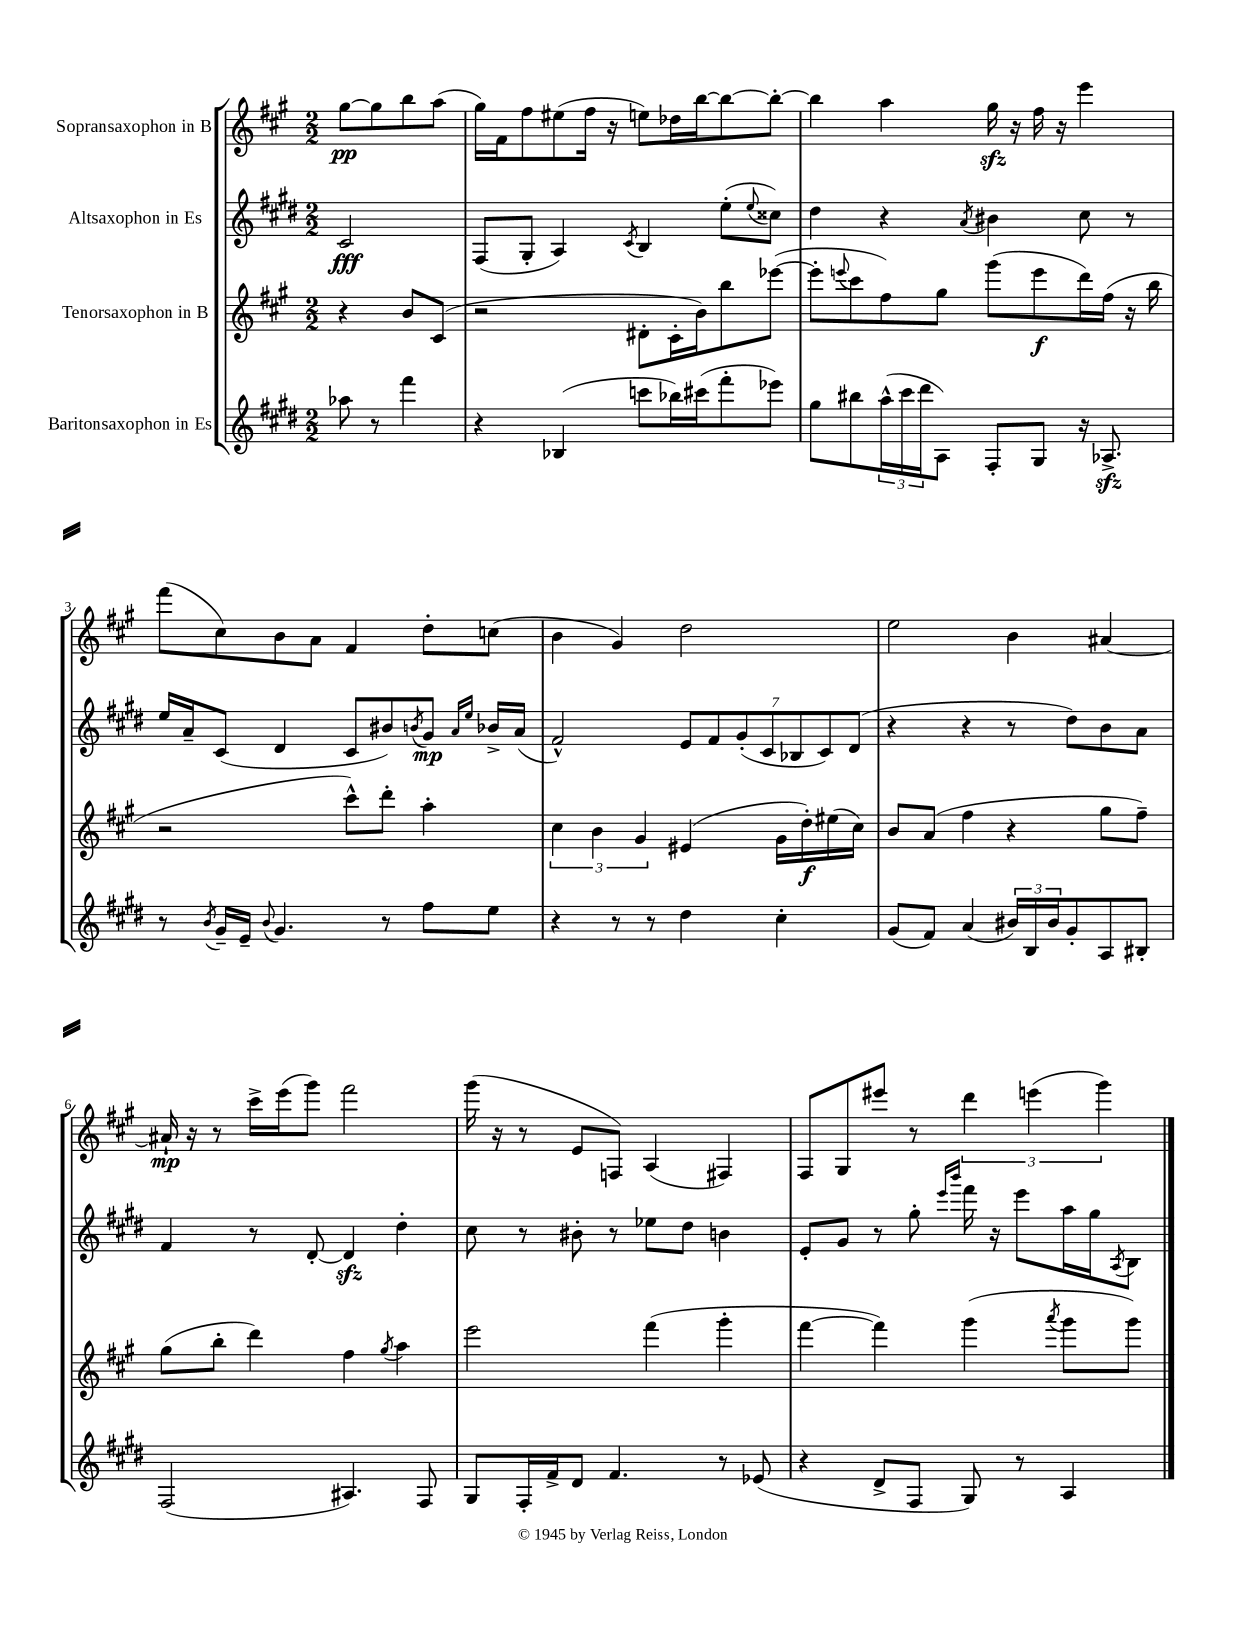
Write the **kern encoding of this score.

**kern	**kern	**kern	**kern
*staff4	*staff3	*staff2	*staff1
*clefG2	*clefG2	*clefG2	*clefG2
*k[f#c#g#d#]	*k[f#c#g#]	*k[f#c#g#d#]	*k[f#c#g#]
*M2/2	*M2/2	*M2/2	*M2/2
8aa-	4r	2c#	[8gg#
8r	.	.	8gg#]
4fff#	8b	.	8bb
.	(8c#	.	(8aa
=	=	=	=
4r	2r	(8F#	16gg#)
.	.	.	16f#
.	.	8G#'	8ff#
(4B-	.	4A)	(8ee#
.	.	.	16ff#
.	.	.	16r
.	.	8qc#	.
8ccc	8d#'	4B	8ee)
16bb-)	16c#'	.	16dd-
(16ccc#	16b)	.	[16bb
8fff#'	8bb	(8ee'	8bb_
.	.	8qqee	.
8eee-)	([8eee-	8cc##)	8bb'_
=	=	=	=
8gg#	8eee-']	4dd#	4bb]
.	8qqeee	.	.
8bb#	8ccc#	.	.
(24aa^^	8ff#)	4r	4aa
24ccc#	.	.	.
24ddd#	.	.	.
8A)	8gg#	.	.
.	.	8qa	.
8F#'	(8ggg#	4b#	16gg#
.	.	.	16r
8G#	8eee	.	16ff#
.	.	.	16r
16r	16ddd)	8cc#	4eee
8.A-^	(16ff#	.	.
.	16r	8r	.
.	16bb	.	.
=	=	=	=
8r	2r	16ee	(8fff#
.	.	16a~	.
8qb	.	.	.
16g#~	.	(8c#	8cc#)
16e~	.	.	.
8qqb	.	.	.
4.g#	.	4d#	8b
.	.	.	8a
.	8ccc#^^)	8c#	4f#
8r	8ddd'	8b#)	.
.	.	8qb	.
8ff#	4aa'	8g#	8dd'
.	.	16qqa	.
.	.	16qqee	.
8ee	.	16b-^	(8cc
.	.	(16a	.
=	=	=	=
4r	6cc#	2f#^^)	4b
.	6b	.	.
8r	.	.	4g#)
.	6g#	.	.
8r	.	.	.
4dd#	(4e#	14e	2dd
.	.	14f#	.
.	.	(14g#'	.
.	.	14c#	.
4cc#'	16g#	.	.
.	.	14B-	.
.	16dd')	.	.
.	.	14c#)	.
.	(16ee#	.	.
.	.	(14d#	.
.	16cc#)	.	.
=	=	=	=
(8g#	8b	4r	2ee
8f#)	(8a	.	.
(4a	4ff#	4r	.
24b#)	4r	8r	4b
24B	.	.	.
24b#	.	.	.
8g#'	.	8dd#)	.
8A	8gg#	8b	[4a#
8B#'	8ff#~)	8a	.
=	=	=	=
(2F#	(8gg#	4f#	16a#`]
.	.	.	16r
.	8bb'	.	8r
.	4ddd)	8r	16ccc#^
.	.	.	(16eee
.	.	[8d#'	8ggg#)
4.A#)	4ff#	4d#]	2fff#
.	8qgg#	.	.
.	4aa	4dd#'	.
8F#	.	.	.
=	=	=	=
8G#	2eee	8cc#	(16ggg#
.	.	.	16r
16F#'	.	8r	8r
16f#^	.	.	.
8d#	.	8b#'	8e
4.f#	.	8r	8F)
.	(4fff#	8ee-	(4A
.	.	8dd#	.
8r	4ggg#'	4b	4F#)
(8e-	.	.	.
=	=	=	=
4r	[4fff#	8e'	8F#
.	.	8g#	8G#
8d#^	4fff#])	8r	8eee#
8F#	.	8gg#'	8r
.	.	16qqeee	.
.	.	16qqbbb	.
8G#)	(4ggg#	16fff#	6ddd
.	.	16r	.
8r	.	8eee	.
.	.	.	(6eee
.	8qaaa	.	.
4A	8ggg#	16aa	.
.	.	16gg#	.
.	.	.	6ggg#)
.	.	8qA	.
.	8ggg#)	8B	.
==	==	==	==
*-	*-	*-	*-
